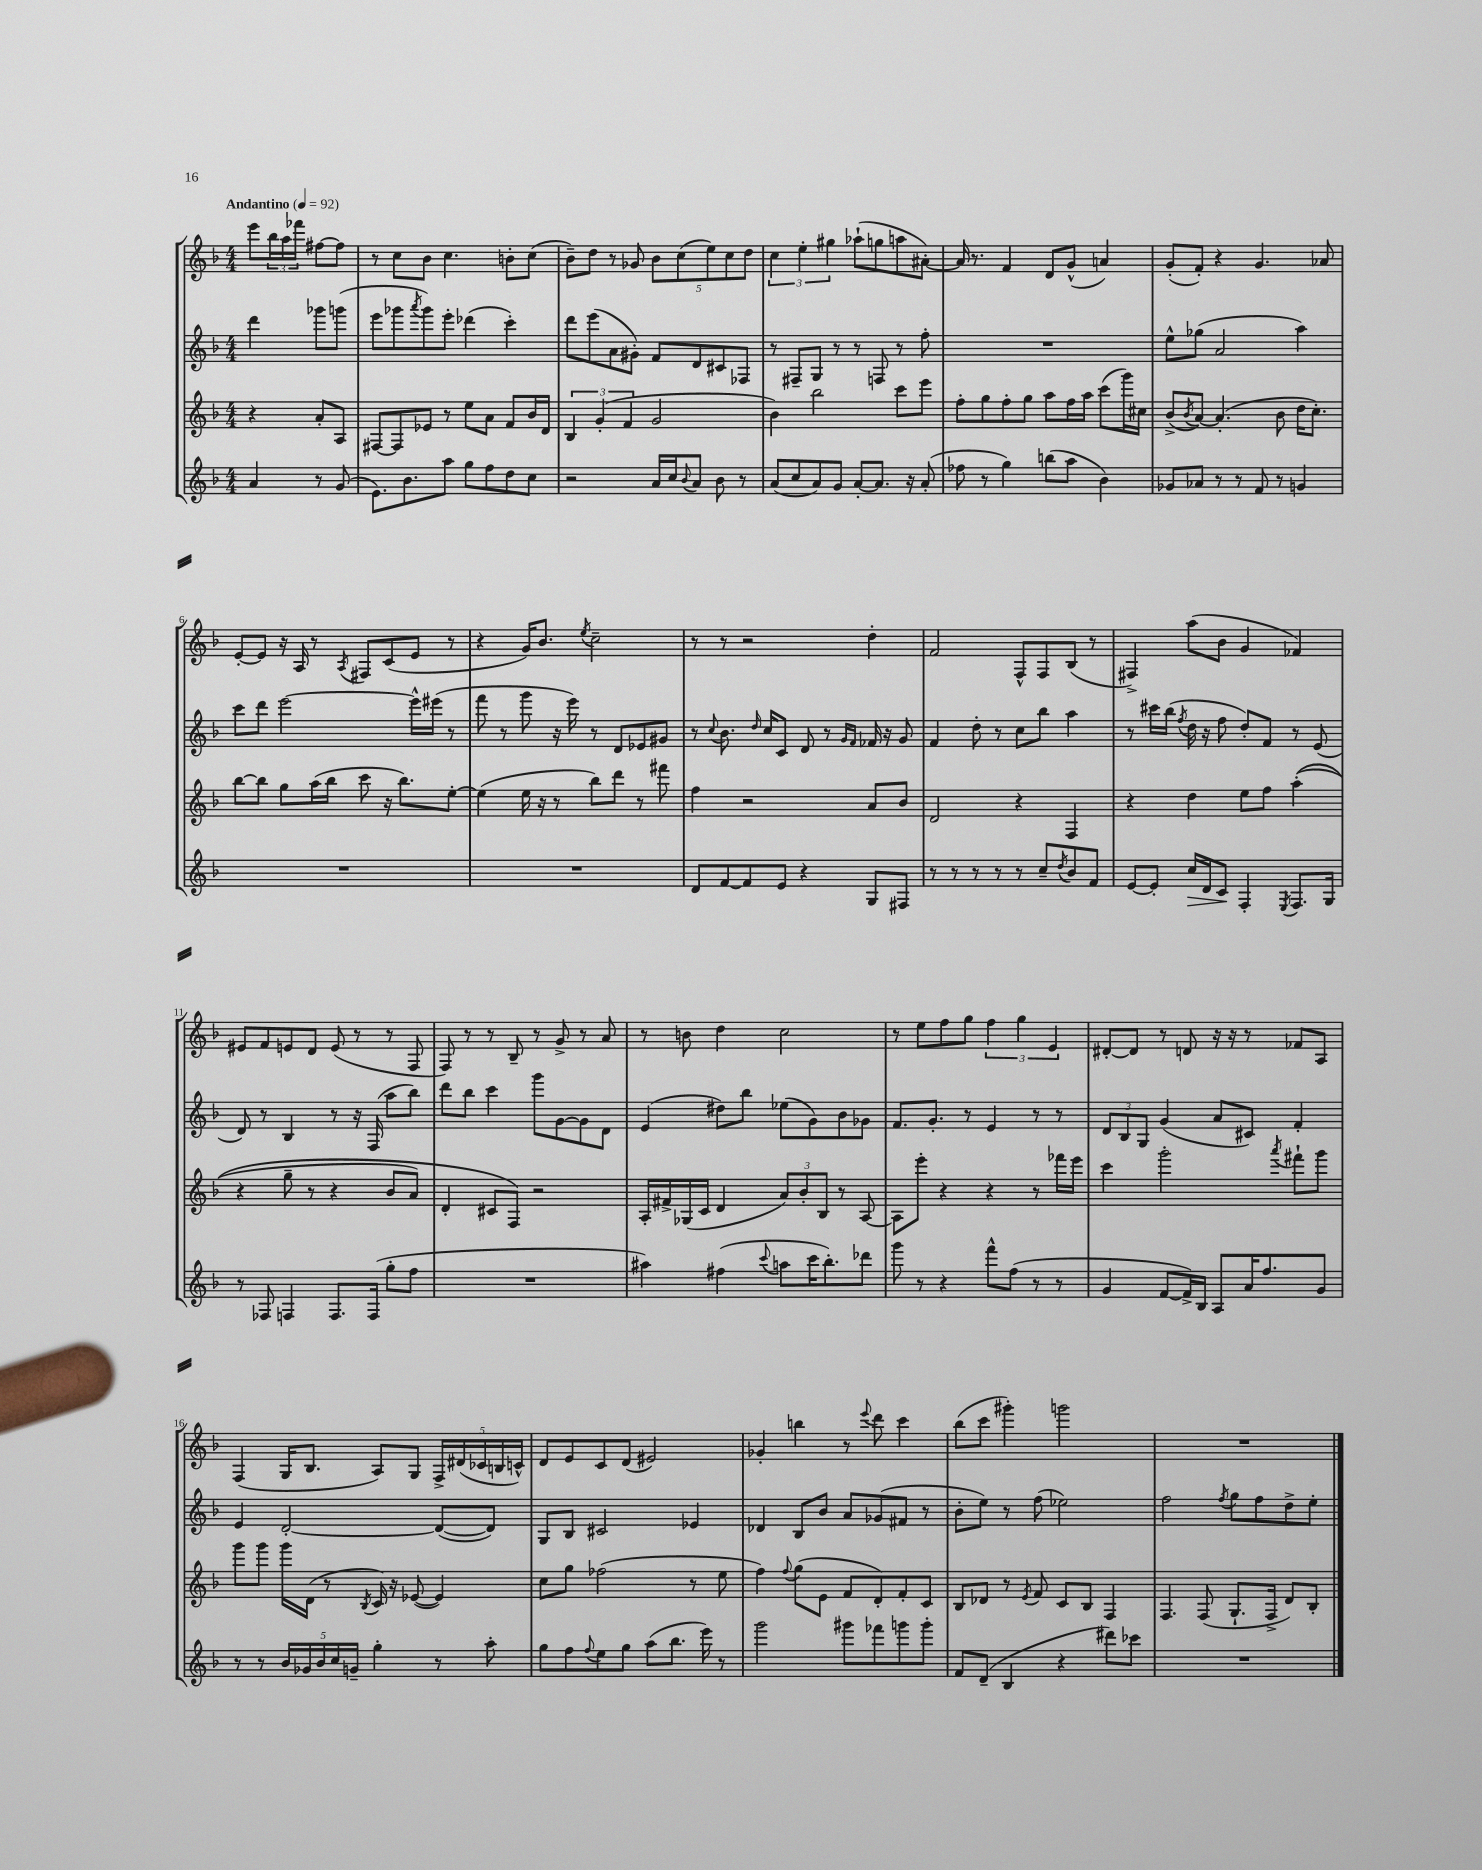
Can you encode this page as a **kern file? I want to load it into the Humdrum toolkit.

**kern	**kern	**kern	**kern
*staff4	*staff3	*staff2	*staff1
*clefG2	*clefG2	*clefG2	*clefG2
*k[b-]	*k[b-]	*k[b-]	*k[b-]
*M4/4	*M4/4	*M4/4	*M4/4
*MM92	*MM92	*MM92	*MM92
4a	4r	4ddd	8eee
.	.	.	24bb-
.	.	.	24aa
.	.	.	24fff-
8r	8a'	8ggg-	[8ff#
(8g	8A	(8ggg	8ff#]
=	=	=	=
8.e)	[8F#	8eee	8r
.	8F#]	8ggg-	8cc
8.b-	.	.	.
.	.	8qaaa	.
.	8e-	8ggg-)	8b-
8aa	8r	8eee'	4.cc
8gg	8ee	(4ddd-	.
8ff	8a	.	.
8dd	8f	4ccc')	8b'
8cc	16b-	.	(8cc
.	16d	.	.
=	=	=	=
2r	6B-	8ddd	8b-~)
.	.	(8eee	8dd
.	(6g'	.	.
.	.	8a	8r
.	6f	.	.
.	.	8g#')	8g-
16a	2g	8f	10b-
16cc	.	.	.
.	.	.	(10cc
8qqb-	.	.	.
8a	.	8d	.
.	.	.	10ee)
8b-	.	8c#	.
.	.	.	10cc
8r	.	8F-	.
.	.	.	10dd
=	=	=	=
(8a	4b-)	8r	6cc
8cc	.	8F#~	.
.	.	.	6ee'
8a)	2bb-	8G	.
.	.	.	6gg#
8g	.	8r	.
[8a'	.	8r	(8aa-`
8.a]	.	8F	8gg
.	8ccc	8r	8aa
16r	.	.	.
(8a'	8eee	8ff'	[8a#')
=	=	=	=
8ff-	8ff'	1r	16a#]
.	.	.	8.r
8r	8gg	.	.
4gg)	8ff'	.	4f
.	8gg	.	.
(8bb	8aa	.	8d
8aa	16ff	.	(8g^^
.	16aa	.	.
4b-)	(8ccc	.	4a)
.	16ggg)	.	.
.	16cc#	.	.
=	=	=	=
8g-	(8b-^	8ee^^	(8g'
.	8qb-	.	.
8a-	[8a)	(8gg-	8f')
8r	(4.a']	2a	4r
8r	.	.	.
8f	.	.	4.g
8r	8b-	.	.
4g	16dd	4aa)	.
.	8.cc')	.	.
.	.	.	8a-
=	=	=	=
1r	[8bb-	8ccc	[8e'
.	8bb-]	8ddd	8e]
.	8gg	[2eee	16r
.	.	.	16A
.	(16aa	.	8r
.	16bb-	.	.
.	.	.	8qA
.	8ccc	.	8F#
.	16r	.	(8c
.	8.bb-)	.	.
.	.	16eee^^]	8e
.	.	(16eee#	.
.	[8ee'	8r	8r
=	=	=	=
1r	(4ee]	8fff	4r
.	.	8r	.
.	16ee	8ggg	16g)
.	16r	.	8.b-
.	8r	16r	.
.	.	16eee)	.
.	.	.	8qee
.	8bb-)	8r	2cc~
.	8ddd	8d	.
.	8r	8e-	.
.	8fff#	8g#	.
=	=	=	=
8d	4ff	8r	8r
.	.	8qqcc	.
[8f	.	8.b-	8r
8f]	2r	.	2r
.	.	16qqdd	.
.	.	16cc	.
8e	.	8c	.
4r	.	8d	.
.	.	8r	.
.	.	16qqg	.
.	.	16qqf	.
8G	8a	16f-	4dd'
.	.	16r	.
8F#	8b-	8g	.
=	=	=	=
8r	2d	4f	2f
8r	.	.	.
8r	.	8dd'	.
8r	.	8r	.
8r	4r	8cc	8F^^
8cc~	.	8bb-	8F
8qdd	.	.	.
8b-	4F	4aa	(8B-
8f	.	.	8r
=	=	=	=
[8e	4r	8r	4F#^)
8e']	.	16ccc#	.
.	.	(16bb-	.
.	.	8qff	.
16cc	4dd	16dd	(8aa
16d	.	16r	.
8c	.	8ff	8b-
4F'	8ee	8dd')	4g
.	8ff	8f	.
8qE	.	.	.
8.F	&((4aa'	8r	4f-)
.	.	(8e	.
16G	.	.	.
=	=	=	=
8r	4r	8d)	8e#
8F-	.	8r	8f
4F	8gg~	4B-	8e
.	8r	.	8d
8.F	4r	8r	(8e
.	.	16r	8r
(16F	.	(16F	.
8gg'	8b-	8aa	8r
8ff	8a)	8bb-)	8F
=	=	=	=
1r	4d'	8ddd	8F)
.	.	8bb-	8r
.	8c#	4ccc	8r
.	8F&)	.	8B-~
.	2r	8ggg	8r
.	.	[8g	8g^
.	.	8g]	8r
.	.	8d	8a
=	=	=	=
4aa#)	16A'	(4e	8r
.	16f#^	.	.
.	(16G-	.	8b
.	16c	.	.
(4ff#	4d	8dd#)	4dd
.	.	8bb-	.
8qqccc	.	.	.
8aa	12a)	(8ee-	2cc
.	12b-'	.	.
16ccc	.	8g)	.
.	12B-	.	.
8.bb-')	.	.	.
.	8r	8b-	.
8ddd-	[8A	8g-	.
=	=	=	=
8ggg	8A]	8.f	8r
8r	8eee'	.	8ee
.	.	8.g'	.
4r	4r	.	8ff
.	.	8r	8gg
8fff^^	4r	4e	6ff
(8ff	.	.	.
.	.	.	6gg
8r	8r	8r	.
.	.	.	6e
8r	16fff-	8r	.
.	16eee	.	.
=	=	=	=
4g	4ccc	12d	[8d#'
.	.	12B-	.
.	.	.	8d#]
.	.	12G	.
[8f	2ggg'	(4g	8r
16f^])	.	.	8d
16B-	.	.	.
8A	.	8a	16r
.	.	.	16r
16a	.	8c#)	8r
8.ff	.	.	.
.	8qaaa	.	.
.	8fff#`	4f'	8f-
8g	8ggg	.	8A
=	=	=	=
8r	8ggg	4e	(4F
8r	8ggg	.	.
20b-	16ggg	[2d'	16G
20g-	.	.	.
.	(16d	.	8.B-
20b-	.	.	.
.	8r	.	.
20cc	.	.	.
20g~	.	.	.
.	8qB-	.	.
4gg'	16c)	.	8A)
.	16r	.	.
.	([8e-	.	8G
8r	4e-])	(8d_	20F^
.	.	.	(20d#
.	.	.	20c-
8aa'	.	8d])	.
.	.	.	20B
.	.	.	20c^^)
=	=	=	=
8gg	8cc	8G	8d
8ff	8gg	8B-	8e
8qqff	.	.	.
8ee	(2ff-	2c#	8c
8gg	.	.	(8d
(8aa	.	.	2e#)
8.bb-	.	.	.
.	8r	4e-	.
16eee)	.	.	.
8r	8ee	.	.
=	=	=	=
2ggg	4ff)	4d-	4g-'
.	8qqff	.	.
.	(8gg	8B-	4bb
.	8e	8b-	.
8ggg#	8f	8a	8r
.	.	.	8qqeee
8fff-	8d')	(8g-	8ddd
8ggg	8f'	8f#	4ccc
8ggg'	8c	8r	.
=	=	=	=
8f	8B-	8b-'	(8bb-
(8d~	8d-	8ee)	8ccc
4B-	8r	8r	4ggg#')
.	8qe	.	.
.	8f	(8ff	.
4r	8c	2ee-)	2ggg
.	8B-	.	.
8ddd#)	4F	.	.
8ccc-	.	.	.
=	=	=	=
1r	4.F	2ff	1r
.	(8F	.	.
.	.	8qff	.
.	8.G`	8gg	.
.	.	8ff	.
.	16F^	.	.
.	8d)	8dd^	.
.	8B-'	8ee'	.
==	==	==	==
*-	*-	*-	*-
